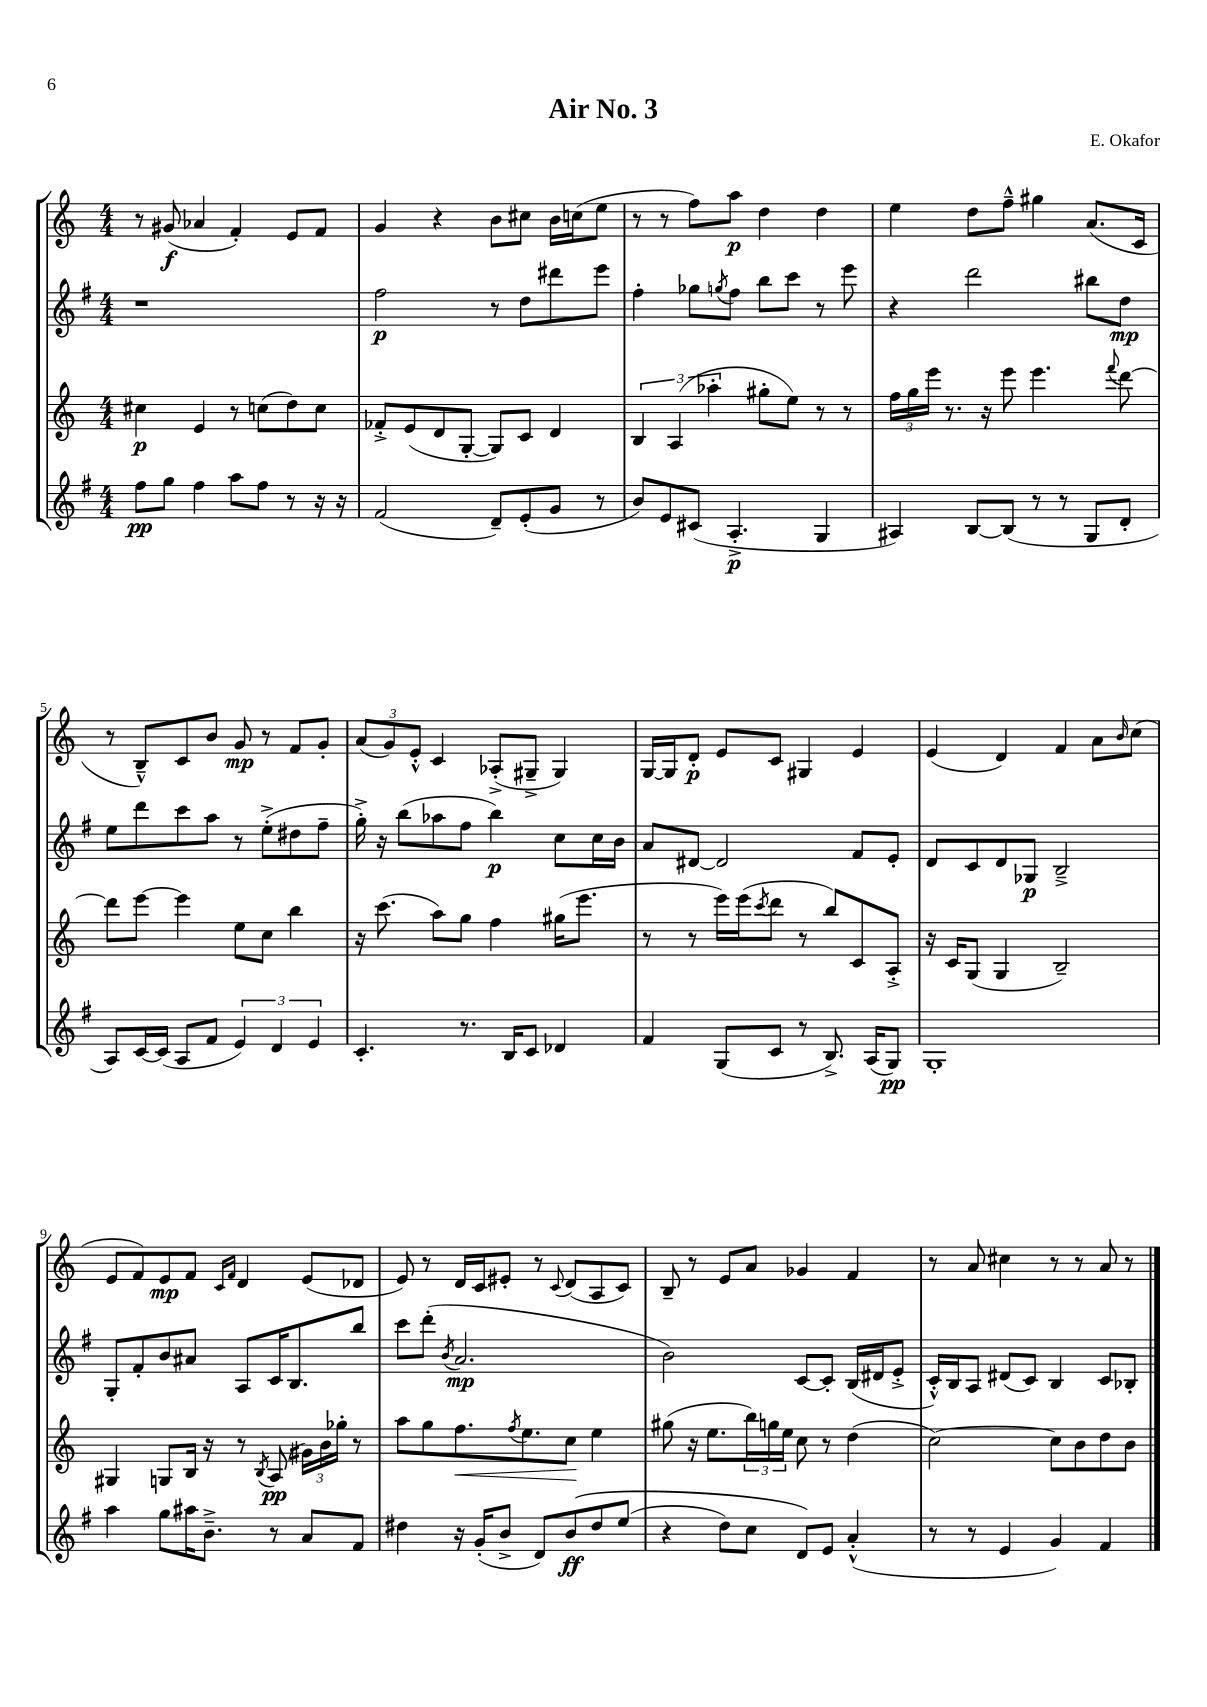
\header { title = "Air No. 3" composer = "E. Okafor" }
<<
\new StaffGroup <<
\new Staff = "s0" {
    \clef treble \key c \major \numericTimeSignature \time 4/4
    r8 gis'8\f( aes'4 f'4-.) e'8 f'8 |
    g'4 r4 b'8 cis''8 b'16 c''16( e''8 |
    r8 r8 f''8) a''8\p d''4 d''4 |
    e''4 d''8 f''8---^ gis''4 a'8.( c'16 |
    r8 b8---^) c'8 b'8 g'8\mp r8 f'8 g'8-. |
    \tuplet 3/2 { a'8( g'8) e'8-.-^ } c'4 aes8-.->( gis8---> gis4) |
    g16~ g16 d'8-.\p e'8 c'8 gis4 e'4 |
    e'4( d'4) f'4 a'8 \grace { b'16 } c''8( |
    e'8 f'8) e'8\mp f'8 \grace { c'16 f'16 } d'4 e'8( des'8 |
    e'8) r8 d'16 c'16 eis'8-. r8 \appoggiatura { c'8 } d'8( a8 c'8) |
    b8-- r8 e'8 a'8 ges'4 f'4 |
    r8 a'8 cis''4 r8 r8 a'8 r8 \bar "|." |
}
\new Staff = "s1" {
    \clef treble \key g \major \numericTimeSignature \time 4/4
    r1 |
    fis''2\p r8 d''8 dis'''8 e'''8 |
    fis''4-. ges''8 \acciaccatura { g''8 } fis''8 b''8 c'''8 r8 e'''8 |
    r4 d'''2 bis''8 d''8\mp |
    e''8 d'''8 c'''8 a''8 r8 e''8-.->( dis''8 fis''8-- |
    g''16-.->) r16 b''8( aes''8 fis''8 b''4\p) c''8 c''16 b'16 |
    a'8 dis'8~ dis'2 fis'8 e'8-. |
    d'8 c'8 d'8 ges8\p b2---> |
    g8-. fis'8-. b'8 ais'8 a8 c'16 b8. b''8 |
    c'''8 d'''8-.( \acciaccatura { b'8 } a'2.\mp |
    b'2) c'8~ c'8-. b16( dis'16 e'8-.-> |
    c'16-.-^) b16 a8 dis'8( c'8) b4 c'8 bes8-. \bar "|." |
}
\new Staff = "s2" {
    \clef treble \key c \major \numericTimeSignature \time 4/4
    cis''4\p e'4 r8 c''8( d''8) c''8 |
    fes'8-.-> e'8( d'8 g8~-. g8) c'8 d'4 |
    \tuplet 3/2 { b4 a4( aes''4-. } gis''8-. e''8) r8 r8 |
    \tuplet 3/2 { f''16 g''16 e'''16 } r8. r16 e'''8 e'''4. \appoggiatura { f'''8 } d'''8~ |
    d'''8 e'''8~ e'''4 e''8 c''8 b''4 |
    r16 c'''8.( a''8) g''8 f''4 gis''16( e'''8. |
    r8 r8 e'''16) e'''16( \acciaccatura { c'''8 } d'''8 r8 b''8) c'8 a8-.-> |
    r16 c'16 g8( g4 b2--) |
    gis4 g8 b16 r16 r8 \acciaccatura { b8 } a8\pp( \tuplet 3/2 { gis'16) b'16 ges''16-. } r8 |
    a''8 g''8 f''8.\< \acciaccatura { f''8 } e''8. c''8\! e''4 |
    gis''8( r16 e''8. \tuplet 3/2 { b''16) g''16 e''16 } c''8 r8 d''4( |
    c''2~) c''8 b'8 d''8 b'8 \bar "|." |
}
\new Staff = "s3" {
    \clef treble \key g \major \numericTimeSignature \time 4/4
    fis''8\pp g''8 fis''4 a''8 fis''8 r8 r16 r16 |
    fis'2( d'8--) e'8-.( g'8 r8 |
    b'8) e'8 cis'8( a4.-.->\p g4 |
    ais4) b8~ b8( r8 r8 g8 d'8-. |
    a8) c'16~ c'16( a8 fis'8 \tuplet 3/2 { e'4) d'4 e'4 } |
    c'4.-. r8. b16 c'8 des'4 |
    fis'4 g8( c'8 r8 b8.->) a16( g8\pp) |
    g1-. |
    a''4 g''8 ais''16 b'8.---> r8 a'8 fis'8 |
    dis''4 r16 g'16-.( b'8-> d'8) b'8\ff\( dis''8 e''8( |
    r4 d''8) c''8 d'8\) e'8 a'4-.-^( |
    r8 r8 e'4 g'4) fis'4 \bar "|." |
}
>>
>>
